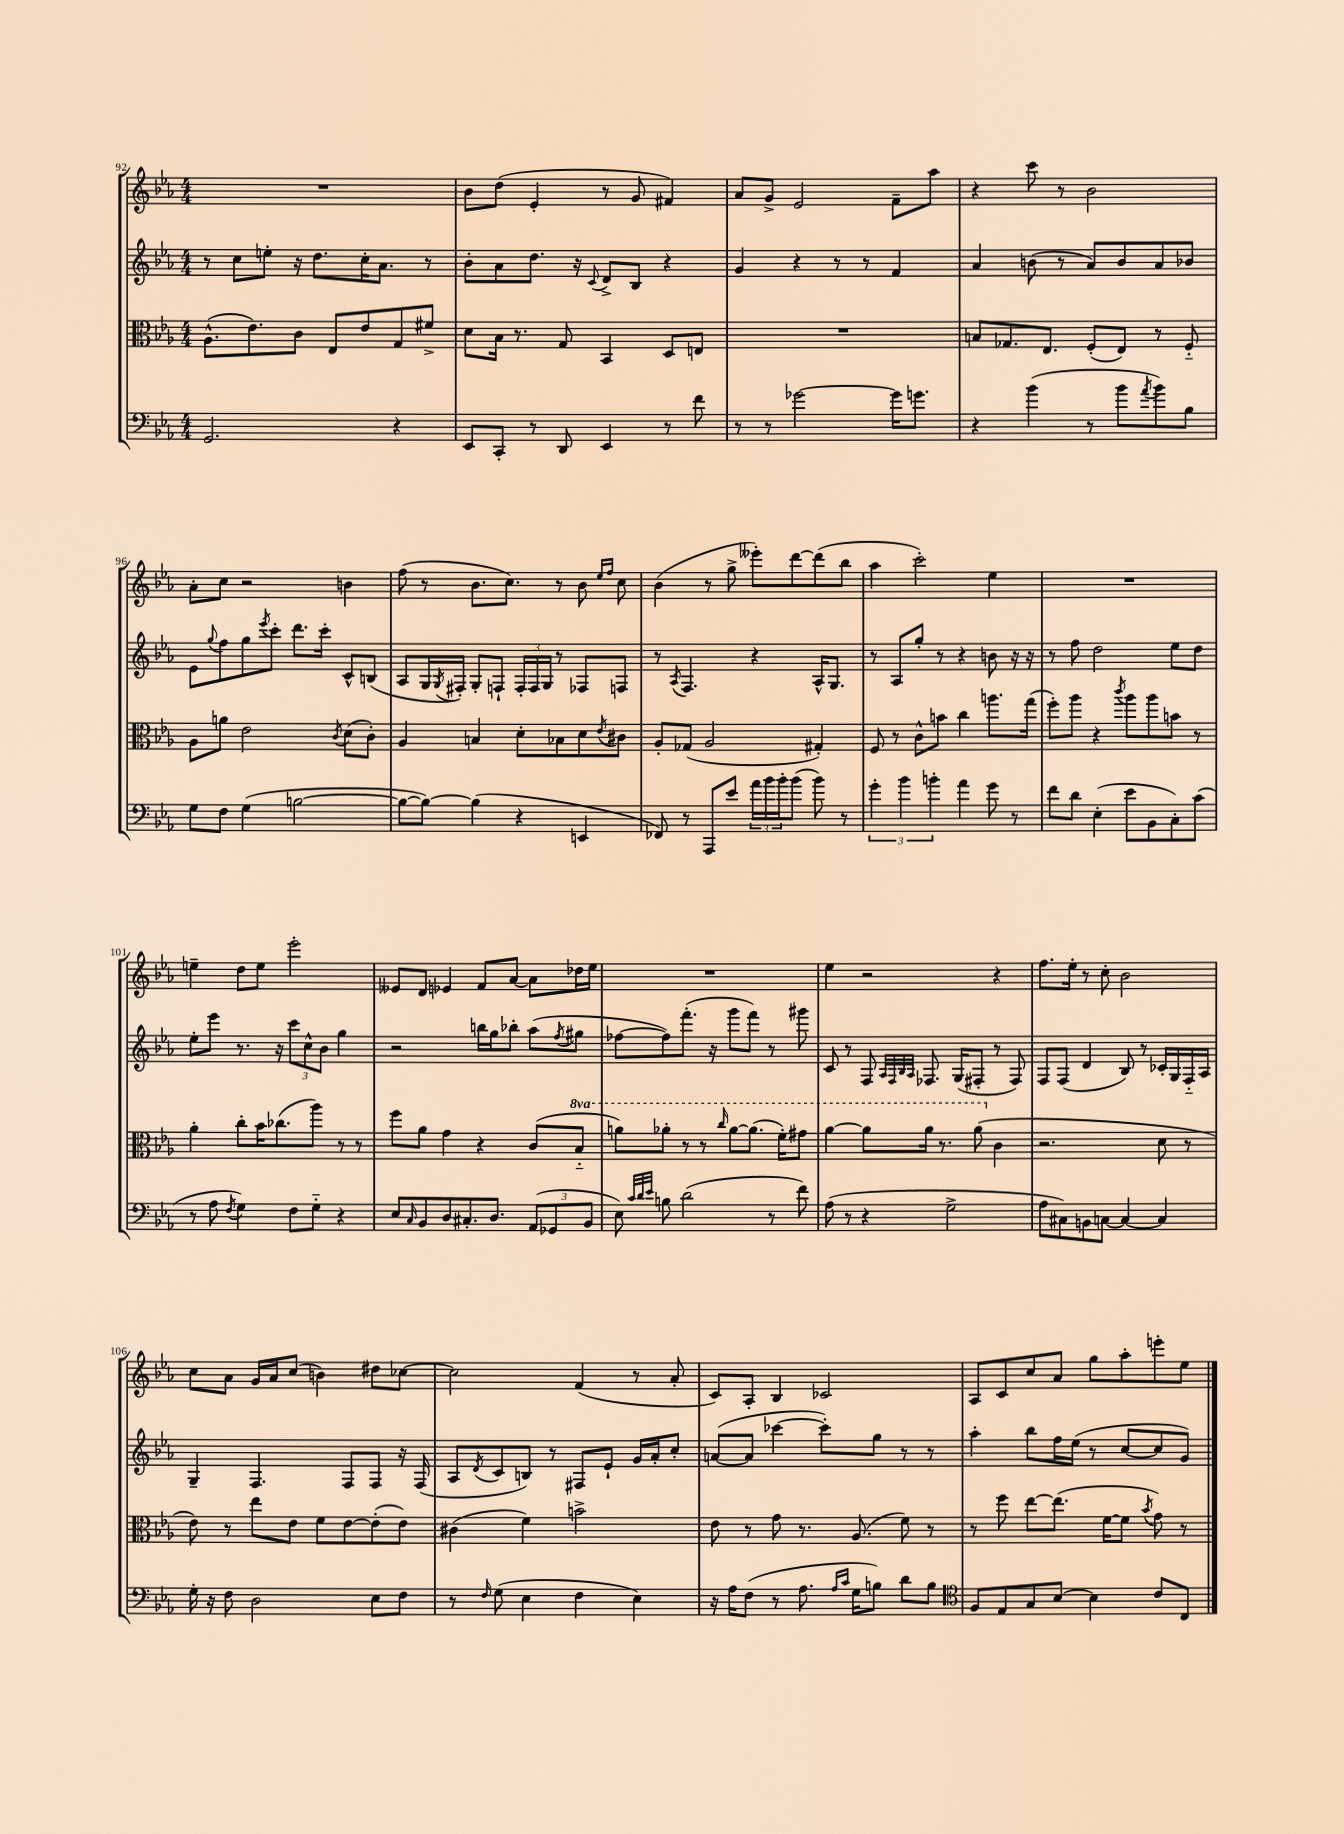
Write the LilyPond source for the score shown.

<<
\new StaffGroup <<
\new Staff = "s0" {
    \clef treble \key ees \major \numericTimeSignature \time 4/4
    R1 |
    bes'8 d''8( ees'4-. r8 g'8 fis'4) |
    aes'8 g'8-> ees'2 f'8-- aes''8 |
    r4 c'''8 r8 bes'2 |
    aes'8-. c''8 r2 b'4 |
    f''8( r8 bes'8. c''8.) r8 bes'8 \grace { ees''16 f''16 } c''8 |
    bes'4( r8 g''8-> eeses'''8-.) d'''8~ d'''8( bes''8 |
    aes''4 c'''2-.) ees''4 |
    R1 |
    e''4-- d''8 e''8 ees'''2-. |
    eeses'8 d'8 ees'4 f'8 aes'8~ aes'8 des''16 ees''16 |
    R1 |
    ees''4 r2 r4 |
    f''8. ees''16-. r8 c''8-. bes'2 |
    c''8 aes'8 g'16 aes'16 c''8( b'4) dis''8 ces''8~ |
    ces''2 f'4( r8 aes'8-. |
    c'8) aes8-. bes4 ces'2 |
    aes8 c'8 c''8 aes'8 g''8 aes''8-. e'''8-. ees''8 \bar "|." |
}
\new Staff = "s1" {
    \clef treble \key ees \major \numericTimeSignature \time 4/4
    r8 c''8 e''8-. r16 d''8. c''16-. aes'8. r8 |
    bes'8-. aes'8 d''8. r16 \appoggiatura { c'8 } d'8-> bes8 r4 |
    g'4 r4 r8 r8 f'4 |
    aes'4 b'8( r8 aes'8) b'8 aes'8 bes'8 |
    ees'8 \appoggiatura { g''8 } f''8 g''8 \acciaccatura { ees'''8 } c'''8-. d'''8. c'''16-. c'8-^ b8( |
    aes8 g16 \acciaccatura { g8 } fis16-.) g8-. f8-! \tuplet 3/2 { f16-. f16 g16 } r8 fes8 f8 |
    r8 \acciaccatura { aes8 } f4. r4 aes16-^ g8. |
    r8 aes8 g''8-. r8 r4 b'8 r16 r16 |
    r8 f''8 d''2 ees''8 d''8 |
    ees''8-. ees'''8 r8. r16 \tuplet 3/2 { c'''8 c''8-^ bes'8 } g''4 |
    r2 b''16 g''16 bes''8-. aes''8( \acciaccatura { f''8 } gis''8 |
    fes''8~ fes''8) f'''8.-.( r16 g'''8 f'''8) r8 gis'''8 |
    c'8 r8 f8 \grace { aes32 f32 bes32 aes32 } fes8. g16( fis8-. r8 fis8) |
    f8 f8( d'4 bes8) r8 ces'16-. g16 f16-_ aes16 |
    g4-- f4. f8 f8 r16 f16( |
    aes8 \acciaccatura { d'8 } c'8 b8) r8 fis8 ees'8-! g'16 aes'16-. c''8-. |
    a'8~( a'8 ces'''4~ ces'''8-.) g''8 r8 r8 |
    aes''4-. bes''8 f''16 ees''16( r8 c''8~ c''8 g'8) \bar "|." |
}
\new Staff = "s2" {
    \clef alto \key ees \major \numericTimeSignature \time 4/4 \set Staff.ottavationMarkups = #ottavation-simple-ordinals
    aes8.-^( ees'8.) c'8 ees8 ees'8 g8 fis'8-> |
    d'8 bes16 r8. g8 bes,4 d8 e8 |
    R1 |
    b8 ges8. ees8. f8-.( ees8) r8 f8-_ |
    aes8 a'8 ees'2 \acciaccatura { c'8 } d'8( c'8-.) |
    aes4 b4 d'8-. bes8 d'8 \acciaccatura { ees'8 } cis'8 |
    aes8-. ges8( aes2 gis4-.) |
    f8 r8 c'8-^ b'8 c''4 a''8. g''16( |
    f''8-.) aes''8 r4 \acciaccatura { c'''8 } aes''8 aes''8 b'8 r8 |
    aes'4-. c''8-. bes'16 ces''8.( aes''8) r8 r8 |
    f''8 aes'8 g'4 r4 c'8( \ottava #1 bes'8-_ |
    a''8) aes''8-. r8 r8 \grace { c'''16 } aes''8~ aes''8.( f''16-.) gis''8 |
    aes''4~ aes''8 aes''16 r8. aes''8( \ottava #0 c'4 |
    r2. d'8 r8 |
    ees'8) r8 ees''8 ees'8 f'8 ees'8~ ees'8-.( ees'8) |
    cis'4( f'4) b'2-> |
    ees'8 r8 g'8 r8. aes8.( f'8) r8 |
    r8 f''8 ees''8~ ees''8.( f'16~ f'8 \acciaccatura { bes'8 } g'8) r8 \bar "|." |
}
\new Staff = "s3" {
    \clef bass \key ees \major \numericTimeSignature \time 4/4
    g,2. r4 |
    ees,8 c,8-. r8 d,8 ees,4 r8 f'8 |
    r8 r8 ges'2~ ges'16 g'8. |
    r4 bes'4( r8 bes'8 \acciaccatura { aes'8 } bes'8) bes8 |
    g8 f8 g4( b2~ |
    b8~ b8~) b4( r4 e,4 |
    fes,8) r8 aes,,8 ees'8 \tuplet 3/2 { aes'16 bes'16 bes'16-. } bes'8( bes'8) r8 |
    \tuplet 3/2 { g'4-. bes'4 b'4-. } aes'4 g'8 r8 |
    f'8 d'8 ees4-.( ees'8 bes,8 c8-.) c'8( |
    r8 aes8 \acciaccatura { f8 } g4) f8 g8-_ r4 |
    ees8 \grace { c16 } bes,8 d8 cis8.-. d8. \tuplet 3/2 { aes,8( ges,8 bes,8 } |
    ees8) \grace { c'32 d'32 ees'32 } b8 d'2( r8 f'8) |
    aes8( r8 r4 g2-> |
    aes8 cis8) b,8 c8~ c4~ c4 |
    g16-. r16 f8 d2 ees8 f8 |
    r8 \grace { f16 } g8( ees4 f4 ees4) |
    r16 aes16 f8( r8 aes8. \grace { aes16 c'16 } g16 b8) d'8 b8 |
    \clef tenor f8 ees8 g8 bes8~ bes4 c'8 c8 \bar "|." |
}
>>
>>
\layout { \context { \Score currentBarNumber = #92 } }
